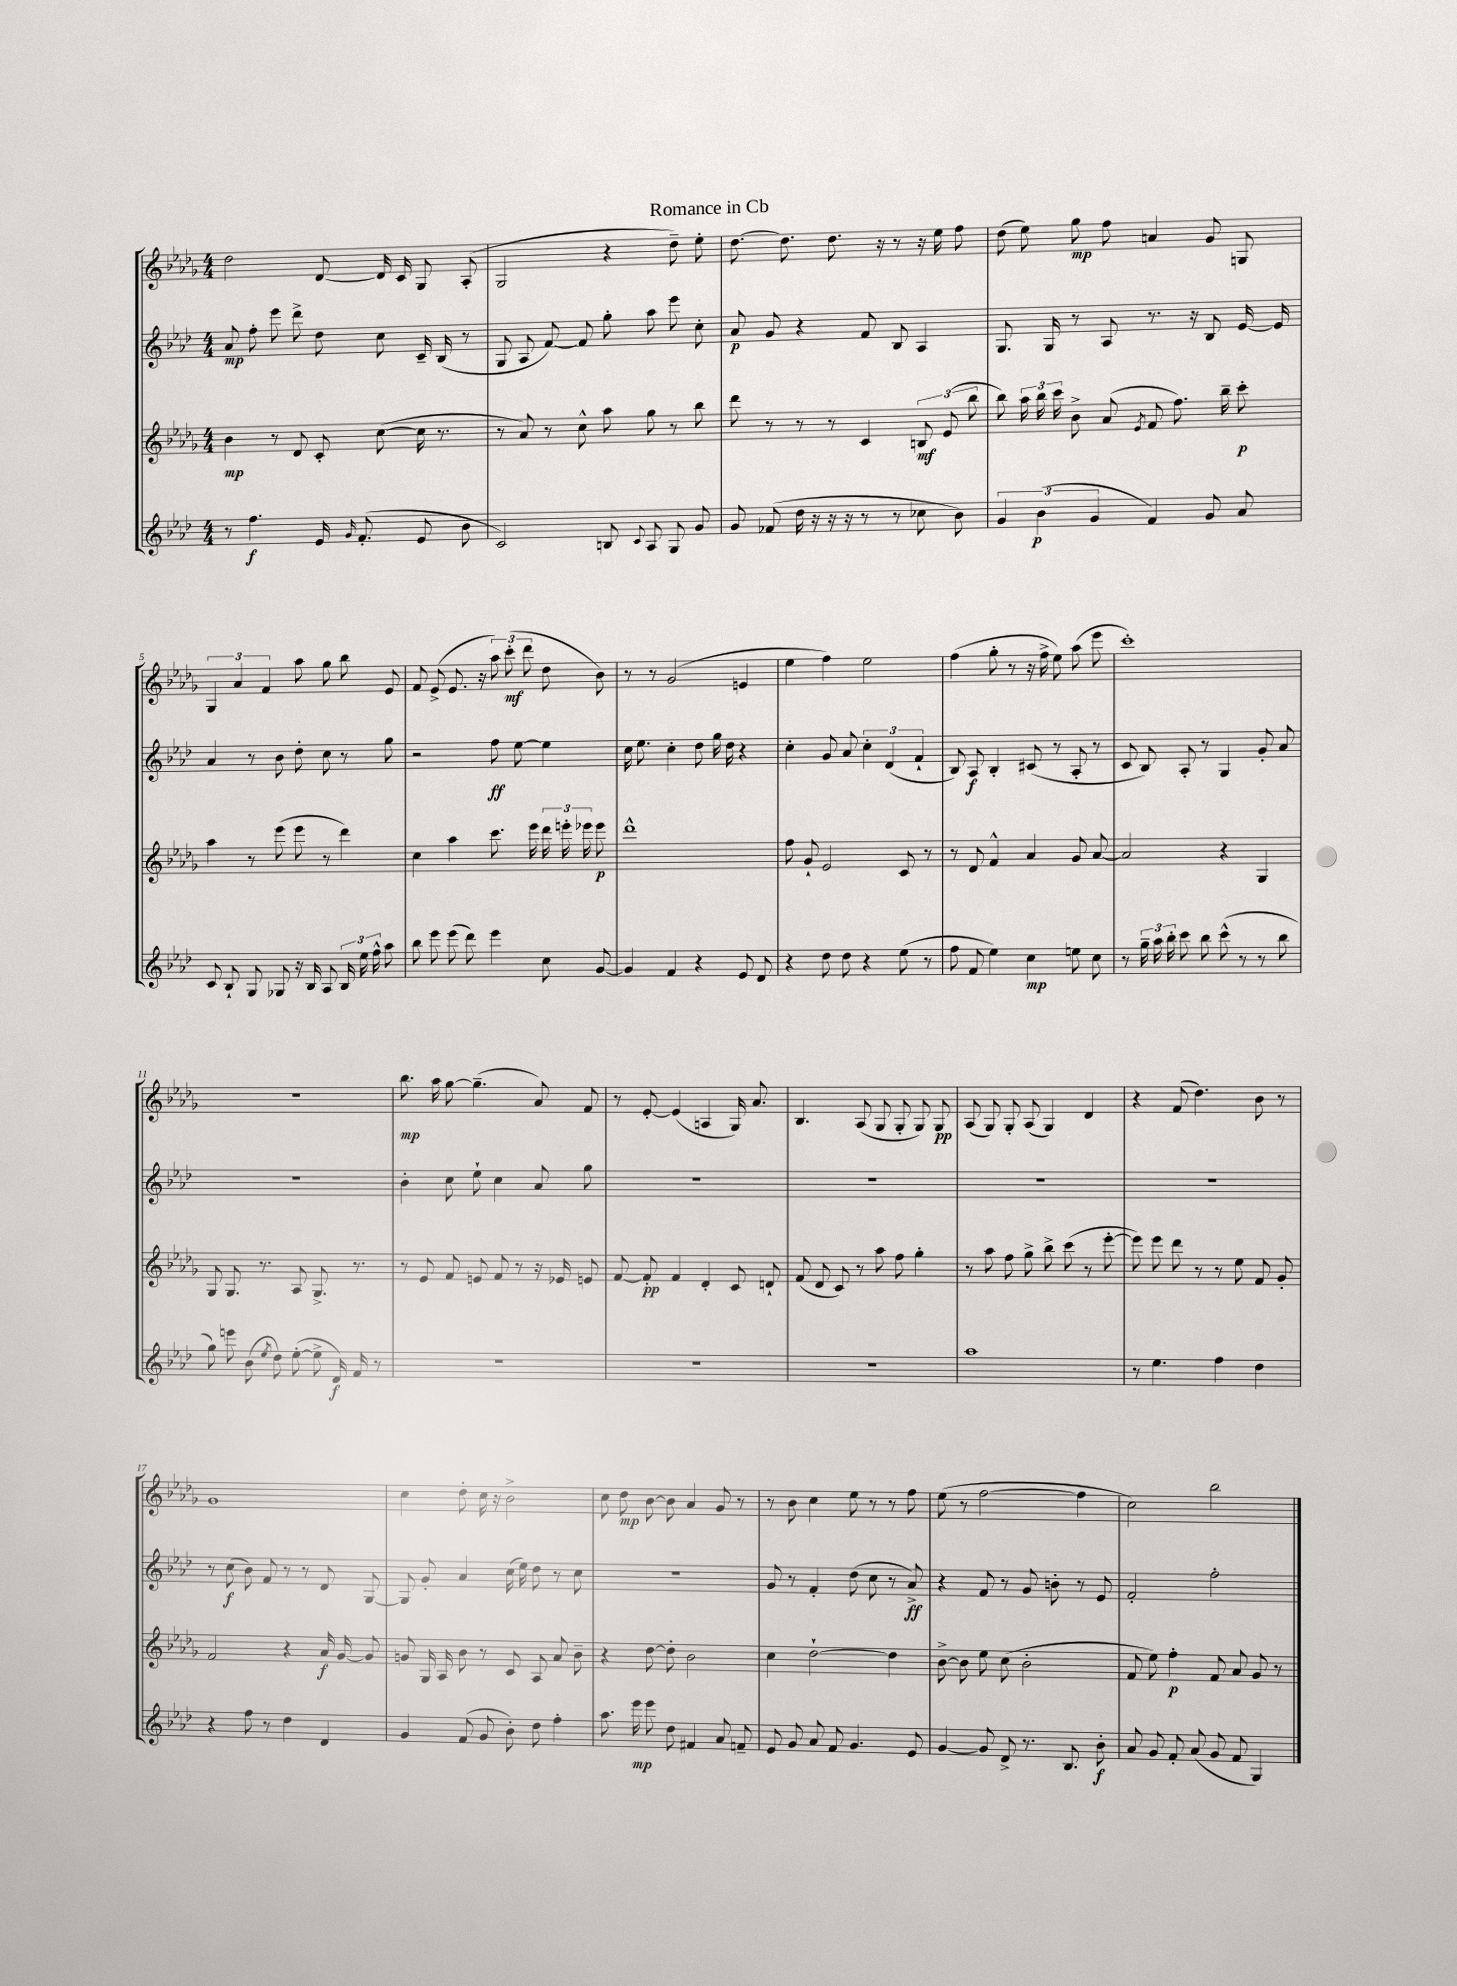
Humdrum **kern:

**kern	**kern	**kern	**kern
*staff4	*staff3	*staff2	*staff1
*clefG2	*clefG2	*clefG2	*clefG2
*k[b-e-a-d-]	*k[b-e-a-d-g-]	*k[b-e-a-d-]	*k[b-e-a-d-g-]
*M4/4	*M4/4	*M4/4	*M4/4
8r	4b-	8a-	2dd-
4.ff	.	8ff'	.
.	8r	8eee-	.
.	8d-	8ddd-^	.
16e-	8c'	8dd-	[8d-
16qqg	.	.	.
(8.f'	.	.	.
.	([8cc	8cc	16d-]
.	.	.	16c
8e-	16cc]	16c~	8G-
.	8.r	(16B-	.
8b-	.	8r	(8A-'
=	=	=	=
2c)	8r	8G	2G-
.	8a-)	8A-	.
.	8r	[8f)	.
.	8cc^^	8f]	.
8B	8aa-	8gg'	4r
8qqc	.	.	.
8A-	8gg-	8aa-	.
8G	8r	8eee-	8dd-~)
8g	8bb-	8cc'	8ee-'
=	=	=	=
8g	8ddd-	8a-	[8.dd-
(8f-	8r	8g	.
.	.	.	8.dd-]
16dd-	8r	4r	.
16r	.	.	.
16r	8r	.	8.dd-
16r	.	.	.
8r	4c	8f	.
.	.	.	16r
8r	.	8B-	8r
8cc-	12B	4A-	16r
.	.	.	16ee-
.	(12e-	.	.
8b-)	.	.	8ff
.	12bb-	.	.
=	=	=	=
6g	8bb-)	8.G	(8dd-
.	24aa-	.	8ee-)
(6b-	24bb-	.	.
.	.	16G	.
.	24ccc	.	.
.	8b-^	8r	8gg-
6g	.	.	.
.	(8a-	8A-	8ff
.	8qe-	.	.
4f)	8f	8.r	4a
.	8.ff)	.	.
.	.	16r	.
8g	.	8B-	8g-
.	16bb-~	.	.
8a-	8ccc'	[16e-	8G
.	.	16e-]	.
=	=	=	=
8c	4aa-	4a-	6G-
8B-`	.	.	.
.	.	.	6a-
8G	8r	8r	.
.	.	.	6f
8G-	(8eee-	8b-	.
16r	8eee-	8dd-'	8aa-
16B-	.	.	.
8A-	8r	8cc	8gg-
24B-	4ddd-)	8r	8bb-
24ee-	.	.	.
24ff^^	.	.	.
8aa-	.	8gg	8e-
=	=	=	=
8bb-	4cc	2r	8f
8eee-	.	.	(8e-^
(8eee-	4aa-	.	8.e-
8ddd-)	.	.	.
.	.	.	16r
4eee-	8.ccc	8ff	12aa-)
.	.	.	(12ccc'
.	.	[8ee-	.
.	.	.	12ddd-
.	16eee-	.	.
8cc	24ddd-	4ee-]	8dd-
.	24eee'	.	.
.	24eee-	.	.
[8g	8eee-	.	8b-)
=	=	=	=
4g]	1ddd-^^	16cc	8r
.	.	8.ee-	.
.	.	.	8r
4f	.	4cc'	(2g-
4r	.	8dd-	.
.	.	16gg	.
.	.	16dd-	.
8e-	.	4r	4e
8d-	.	.	.
=	=	=	=
4r	8ff	4cc'	4ee-
.	8g-`	.	.
8dd-	2e-	8g	4ff)
8dd-	.	8a-	.
4r	.	6cc'	2ee-
.	.	(6d-	.
(8ee-	8c	.	.
.	.	6f`	.
8r	8r	.	.
=	=	=	=
8ff	8r	8B-)	(4ff
8f	8d-	8A-	.
4ee-)	4f^^	4B-'	8gg-'
.	.	.	8r
4cc	4a-	(8c#	16r
.	.	.	16ff^
.	.	8r	8ee-)
8ee	8g-	8A-'	(8aa-
8cc	[8a-	8r	8eee-
=	=	=	=
8r	2a-]	8c	1ccc')
24gg~	.	8B-)	.
24aa-	.	.	.
24bb-'	.	.	.
8ccc	.	8A-'	.
8bb-	.	8r	.
(8ccc^^	4r	4G	.
8r	.	.	.
8r	4G-	8g'	.
8bb-	.	8a-	.
=	=	=	=
8gg)	8G-	1r	1r
8eee	8.G-	.	.
(8b-	.	.	.
.	8.r	.	.
8qee-	.	.	.
8dd-)	.	.	.
([8ee-'	8A-	.	.
8ee-^]	8.G-^	.	.
16d-)	.	.	.
16f	8.r	.	.
8r	.	.	.
=	=	=	=
1r	8r	4b-'	8.bb-
.	8e-	.	.
.	.	.	16aa-
.	8f	8cc	[8gg-
.	8e	8ee-`	(4.gg-~]
.	8f	4cc	.
.	8r	.	.
.	16r	8a-	8a-)
.	16e-	.	.
.	8e	8gg	8f
=	=	=	=
1r	[8f	1r	8r
.	8f']	.	[8e-'
.	4f	.	(4e-]
.	4d-'	.	4A
.	8c	.	16G-)
.	.	.	8.a-
.	8d`	.	.
=	=	=	=
1r	(8f	1r	4.B-
.	8d-	.	.
.	8c)	.	.
.	8r	.	(8A-
.	8aa-	.	8G-
.	8ff	.	8G-'
.	4gg-'	.	8G-)
.	.	.	8G-
=	=	=	=
1aa-	8r	1r	(8A-
.	8aa-	.	8G-)
.	8ff	.	8G-'
.	8gg-^	.	(8A-
.	8bb-^	.	4G-)
.	(8ccc	.	.
.	8r	.	4d-
.	[8eee-'	.	.
=	=	=	=
8r	8eee-])	1r	4r
4.ee-	8eee-	.	.
.	8ddd-	.	(8f
.	8r	.	4.dd-)
4ff	8r	.	.
.	8ee-	.	.
4dd-	8f	.	8b-
.	8g-'	.	8r
=	=	=	=
4r	2f	8r	1g-
.	.	(8cc	.
8ff	.	8b-)	.
8r	.	8f	.
4dd-	4r	8r	.
.	.	8r	.
4d-	16a-	8d-	.
.	[16g-	.	.
.	8g-]	[8G	.
=	=	=	=
4g	8g	8G]	4cc
.	16G-	8g'	.
.	16A-	.	.
(8f	8b-	4a-	8dd-'
8g	8r	.	16cc
.	.	.	16r
8b-')	8c	(16cc	2b-^
.	.	16ee-)	.
8dd-	8A-	8dd-	.
4ff'	8a-	8r	.
.	8b-~	8cc	.
=	=	=	=
8.aa-	4r	1r	8cc
.	.	.	8dd-
16eee-	.	.	.
8eee-	[8dd-	.	[8b-
8dd-	8dd-']	.	8b-]
4f#	2b-	.	4a-
8a-	.	.	8g-
8f~	.	.	8r
=	=	=	=
8e-	4cc	8g	8r
8g	.	8r	8b-
8a-	[2dd-`	4f'	4cc
8f	.	.	.
4.g	.	(8dd-	8ee-
.	.	8cc	8r
.	4dd-]	8r	8r
8e-	.	8a-^)	8ff
=	=	=	=
[4g	[8b-^	4r	(8ee-
.	8b-]	.	8r
8g]	8ee-	8f	[2ff
8d-^	(8cc	8r	.
8.r	2b-'	8g	.
.	.	8b'	.
8.B-	.	.	.
.	.	8r	4ff]
8b-'	.	8e-	.
=	=	=	=
8a-	8f	2f'	2cc)
8g	8ee-)	.	.
8f'	4ff'	.	.
(8a-	.	.	.
8g	8f	2ff'	2bb-
8f	8a-	.	.
4G)	8g-	.	.
.	8r	.	.
==	==	==	==
*-	*-	*-	*-
